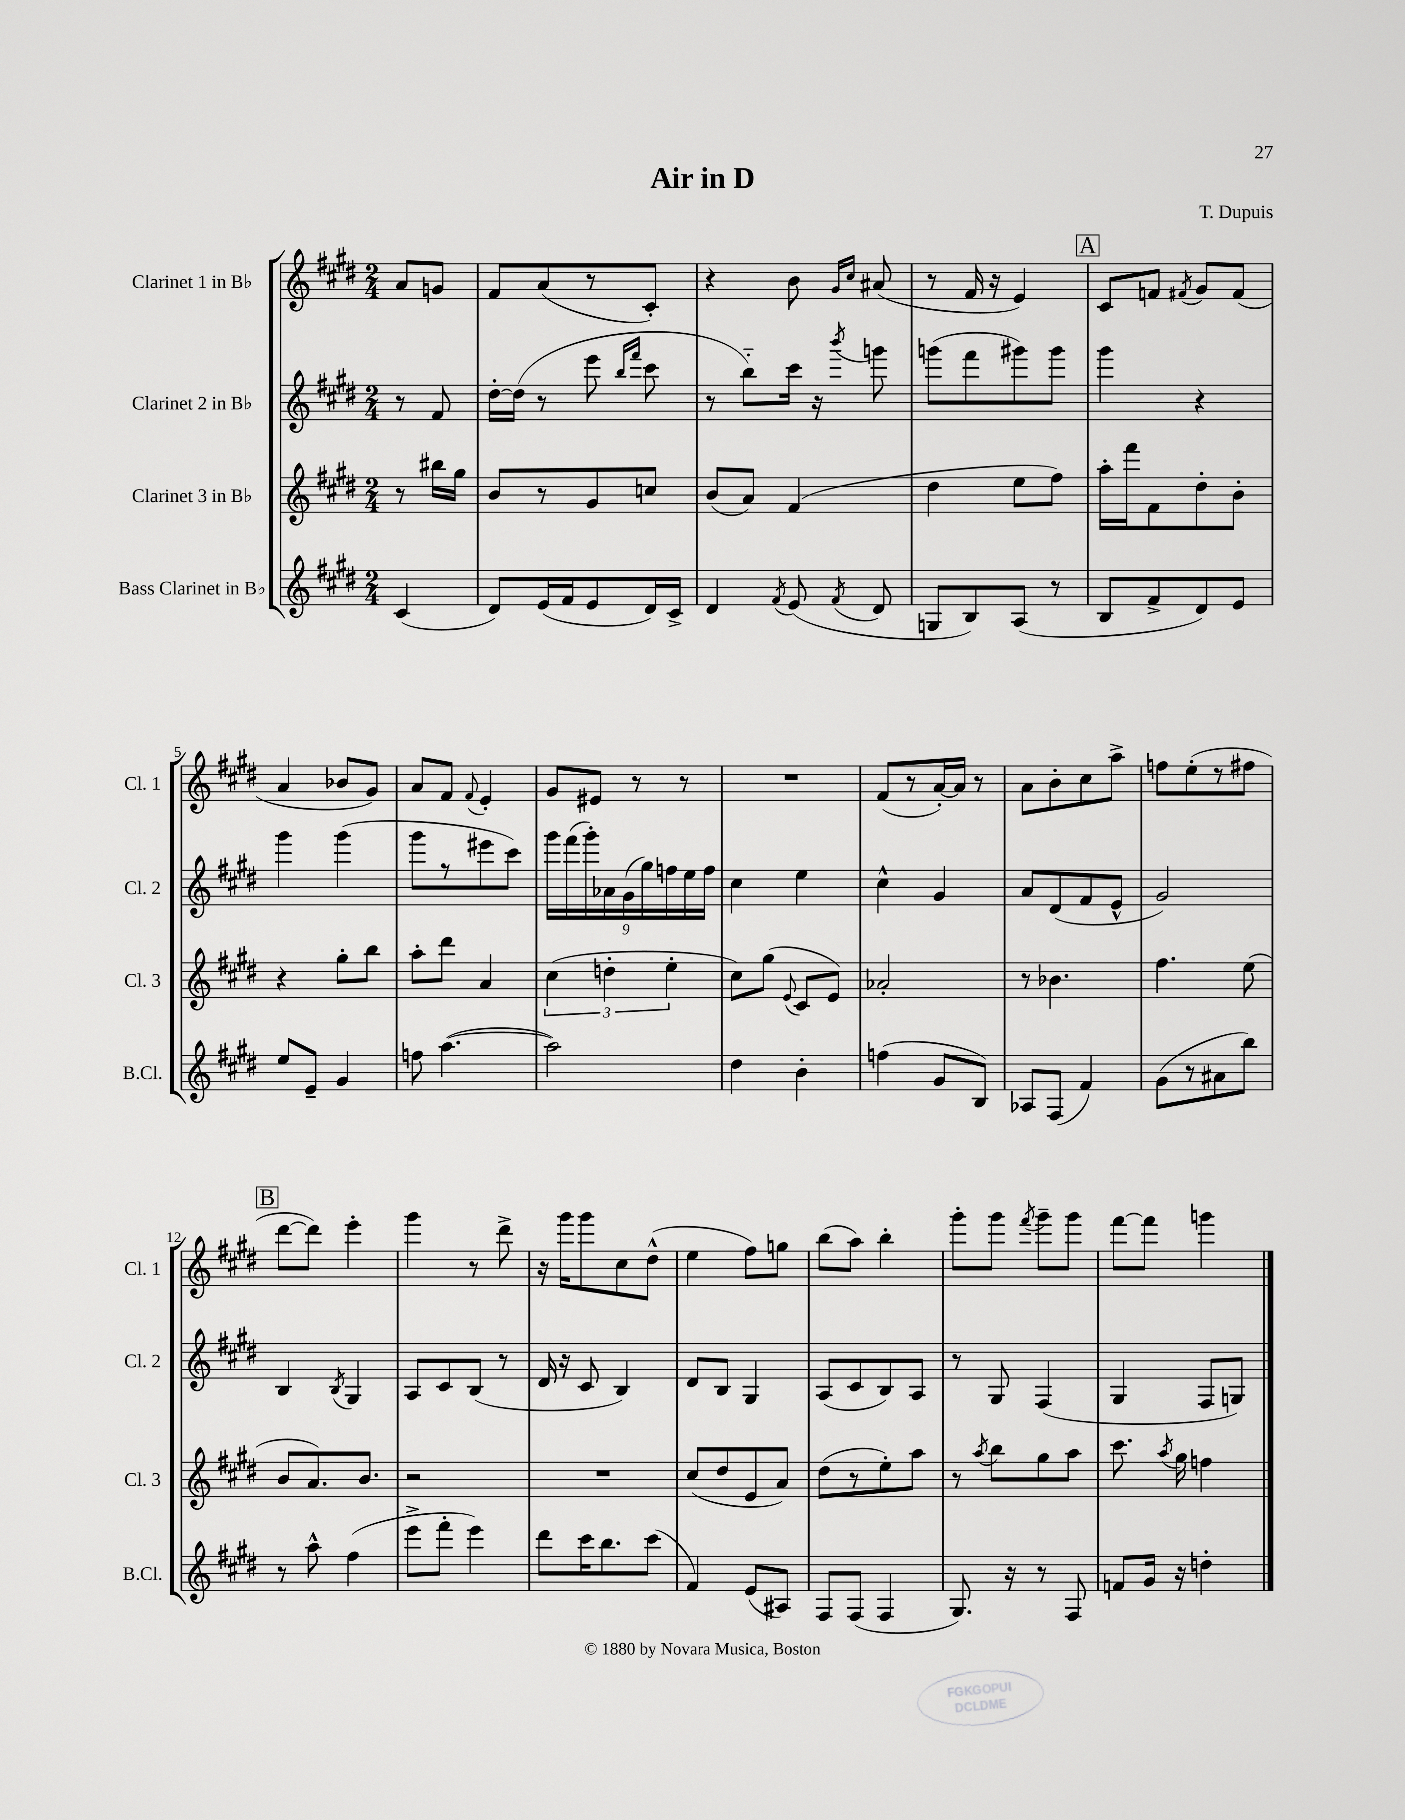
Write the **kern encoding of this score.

**kern	**kern	**kern	**kern
*staff4	*staff3	*staff2	*staff1
*clefG2	*clefG2	*clefG2	*clefG2
*k[f#c#g#d#]	*k[f#c#g#d#]	*k[f#c#g#d#]	*k[f#c#g#d#]
*M2/4	*M2/4	*M2/4	*M2/4
(4c#/	8r	8r	8a/L
.	16bb#\LL	8f#/	8g/J
.	16gg#\JJ	.	.
=	=	=	=
8d#/L)	8b/L	[16dd#'\LL	8f#/L
.	.	(16dd#\]JJ	.
(16e/L	8r	8r	(8a/
16f#/J	.	.	.
8e/	8g#/	8eee\	8r
.	.	16qqbb/LL	.
.	.	16qqfff#/JJ	.
16d#/L)	8cc/J	8ccc#\	8c#'/J)
16c#^/JJ	.	.	.
=	=	=	=
4d#/	(8b/L	8r	4r
.	8a/J)	8bb'~\L)	.
8qf#/	.	.	.
(8e/	(4f#/	16ccc#\Jk	8b\
.	.	16r	.
.	.	.	16qqg#/LL
8qf#/	.	8qbbb/	16qqcc#/JJ
8d#/	.	8ggg\	(8a#/
=	=	=	=
8G/L	4dd#\	(8ggg\L	8r
8B/)	.	8fff#\	16f#/
.	.	.	16r
(8A/J	8ee\L	8ggg#\)	4e/)
8r	8ff#\J)	8ggg#\J	.
=	=	=	=
8B/L	16aa'\LL	4ggg#\	8c#/L
.	16fff#\J	.	.
8f#^/	8f#\	.	8f/J
.	.	.	8qf#/
8d#/)	8dd#'\	4r	8g#/L
8e/J	8b'\J	.	(8f#/J
=	=	=	=
8ee/L	4r	4ggg#\	4a/
8e~/J	.	.	.
4g#/	8gg#'\L	(4ggg#\	8b-/L
.	8bb\J	.	8g#/J)
=	=	=	=
8ff\	8aa'\L	8ggg#\L	8a/L
([4.aa\	8ddd#\J	8r	8f#/J
.	.	.	8qqf#/
.	4a/	8eee#\	4e'/
.	.	8ccc#\J)	.
=	=	=	=
2aa\])	(6cc#\	18ggg#\LL	8g#/L
.	.	(18fff#\	.
.	.	18ggg#'\)	.
.	.	.	8e#/J
.	6dd'\	18a-\	.
.	.	(18g#\	.
.	.	.	8r
.	.	18gg#\)	.
.	6ee'\	18ff\	.
.	.	.	8r
.	.	18ee\	.
.	.	18ff\JJ	.
=	=	=	=
4dd#\	8cc#\L)	4cc#\	2r
.	(8gg#\J	.	.
.	8qqe/	.	.
4b'\	8c#/L	4ee\	.
.	8e/J)	.	.
=	=	=	=
(4ff\	2a-'/	4cc#^^\	(8f#/L
.	.	.	8r
8g#/L	.	4g#/	[16a'/L)
.	.	.	16a/]JJ
8B/J)	.	.	8r
=	=	=	=
8A-/L	8r	8a/L	8a\L
(8F#/J	4.b-\	(8d#/	8b'\
4f#/)	.	8f#/	8cc#\
.	.	8e^^/J	8aa^\J
=	=	=	=
(8g#\L	4.ff#\	2g#/)	8ff\L
8r	.	.	(8ee'\
8a#\	.	.	8r
8bb\J)	(8ee\	.	8ff#\J
=	=	=	=
8r	8b/L	4B/	[8ddd#\L
8aa^^\	8.a/)	.	8ddd#\]J)
.	.	8qB/	.
(4ff#\	.	4G#/	4eee'\
.	8.b/J	.	.
=	=	=	=
8eee^\L	2r	8A/L	4ggg#\
8fff#'\J	.	8c#/	.
4eee\)	.	(8B/J	8r
.	.	8r	8ddd#^\
=	=	=	=
8ddd#\L	2r	16d#/	16r
.	.	16r	16ggg#\LK
16ccc#\K	.	8c#/	8ggg#\
8.bb\	.	.	.
.	.	4B/)	8cc#\
(8ccc#\J	.	.	(8dd#^^\J
=	=	=	=
4f#/)	(8cc#/L	8d#/L	4ee\
.	8dd#/	8B/J	.
(8e/L	8e/	4G#/	8ff#\L)
8A#/J)	8a/J)	.	8gg\J
=	=	=	=
8F#/L	(8dd#\L	(8A/L	(8bb\L
(8F#/J	8r	8c#/	8aa\J)
4F#/	8ee'\)	8B/)	4bb'\
.	8aa\J	8A/J	.
=	=	=	=
8.G#/)	8r	8r	8ggg#'\L
.	8qaa/	.	.
.	8bb\L	8G#/	8ggg#\J
16r	.	.	.
.	.	.	8qfff#/
8r	8gg#\	(4F#/	8ggg#~\L
8F#/	8aa\J	.	8ggg#\J
=	=	=	=
8f/L	8.ccc#\	4G#/	[8fff#\L
16g#/Jk	.	.	8fff#\]J
.	8qaa/	.	.
16r	16gg#\	.	.
4dd'\	4ff\	8F#/L	4ggg\
.	.	8G/J)	.
==	==	==	==
*-	*-	*-	*-
